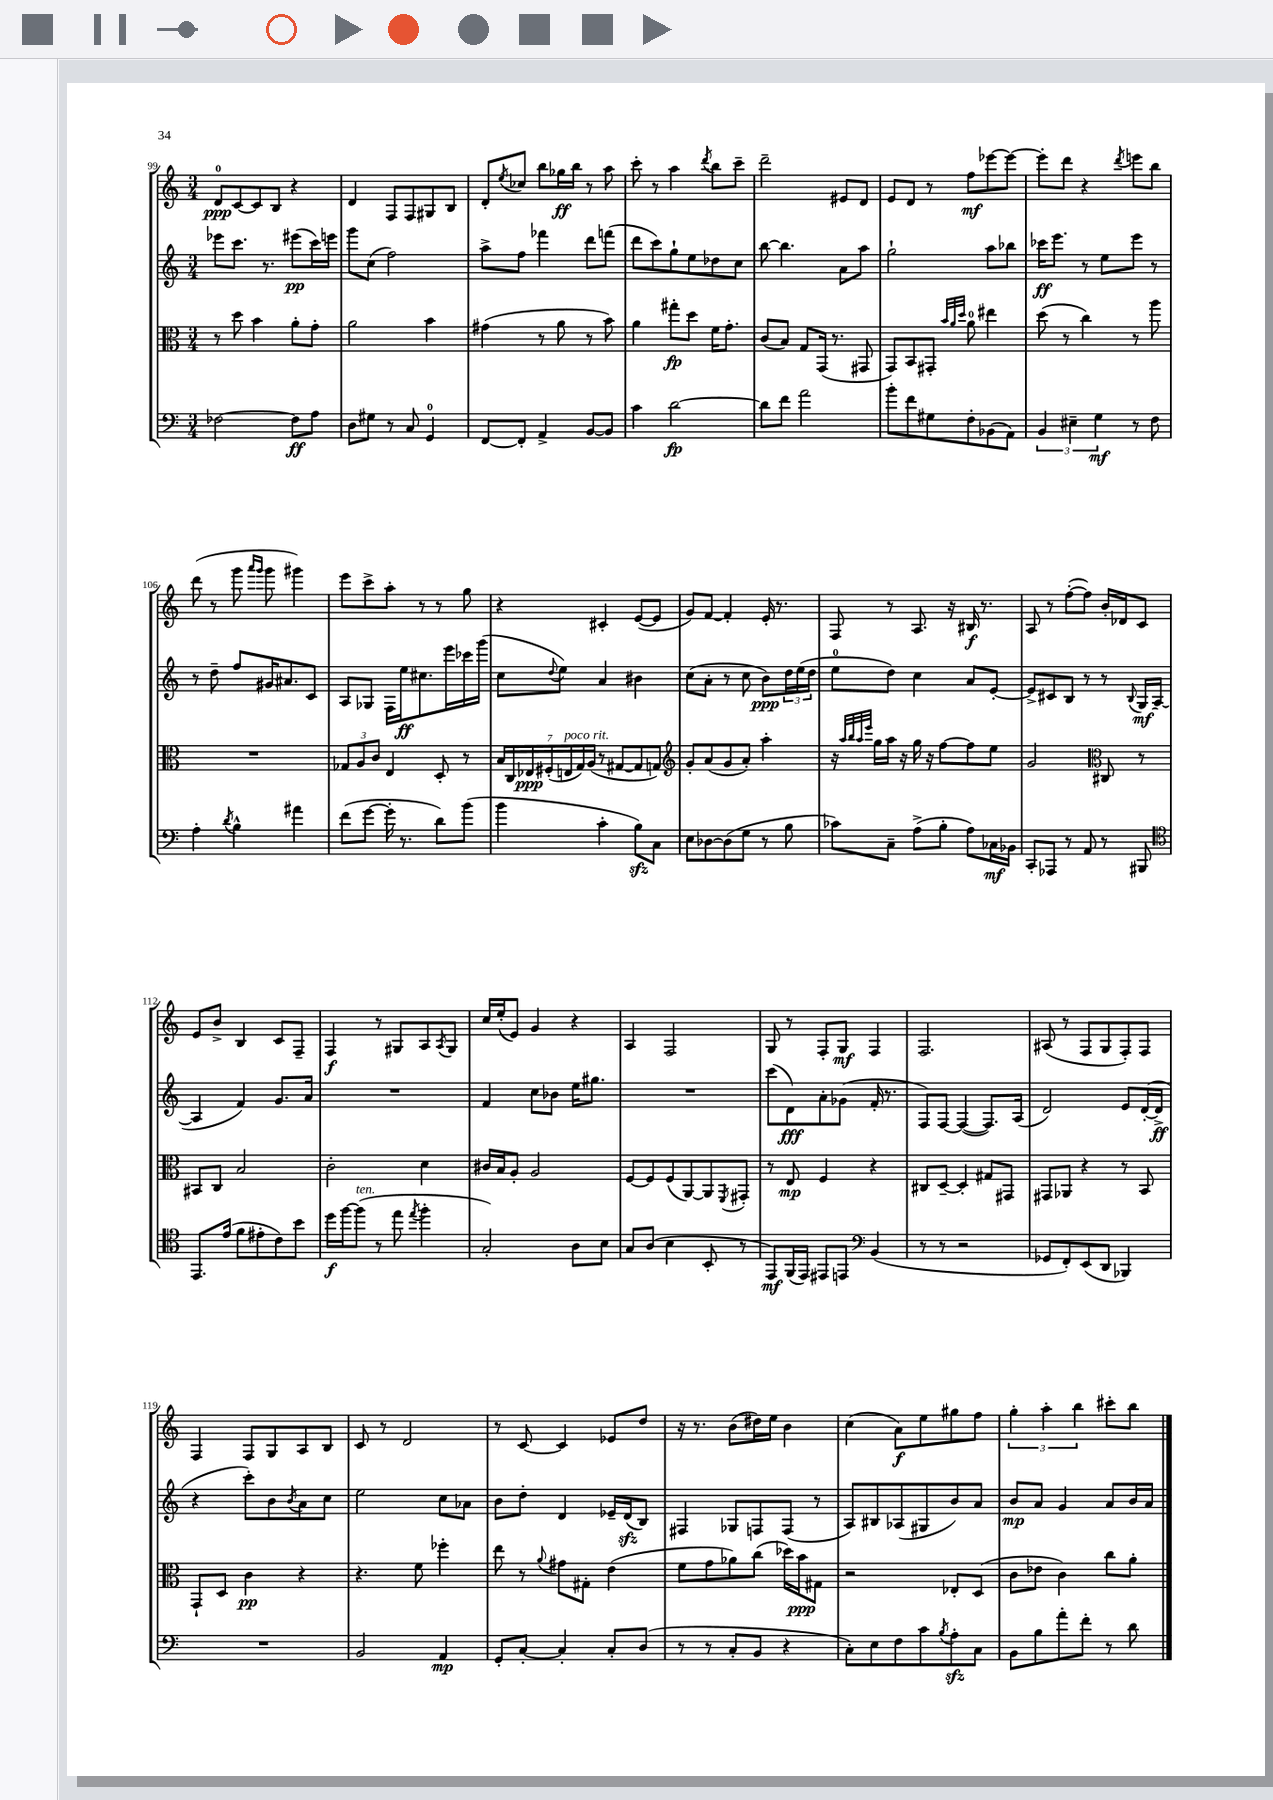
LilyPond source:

<<
\new StaffGroup <<
\new Staff = "s0" {
    \clef treble \key c \major \numericTimeSignature \time 3/4
    d'8-0\ppp c'8~ c'8 b8 r4 |
    d'4 f8 f8 gis8 b8 |
    d'8-. \acciaccatura { e''8 } ces''8 b''8 ges''16\ff b''16 r8 a''8 |
    c'''8-. r8 a''4 \acciaccatura { d'''8 } b''8 c'''8-- |
    d'''2-- eis'8 d'8 |
    e'8 d'8 r8 f''8\mf ees'''8~ ees'''8~ |
    ees'''8-. d'''8 r4 \acciaccatura { d'''8 } e'''8 b''8 |
    d'''8( r8 g'''8 \grace { a'''16 g'''16 } g'''8 gis'''4) |
    e'''8 c'''8-> a''8-. r8 r8 g''8 |
    r4 cis'4-. e'8~( e'8 |
    g'8) f'8~ f'4-. e'16-. r8. |
    f8 r8 a8. r16 bis16\f r8. |
    a8 r8 f''8~-.( f''8) b'16-. des'16 c'8 |
    e'8 b'8-> b4 c'8 f8-- |
    f4\f r8 gis8 a8 \acciaccatura { a8 } gis8 |
    c''16 e''16-.( e'8) g'4 r4 |
    a4 f2 |
    g8 r8 f8-. g8\mf f4 |
    f2. |
    ais8( r8 f8 g8 f8-.) f8 |
    f4 f8 g8 a8 b8 |
    c'8 r8 d'2 |
    r8 c'8~ c'4 ees'8 d''8 |
    r16 r8. b'8( dis''16) e''16 b'4 |
    c''4( a'8\f) e''8 gis''8 f''8 |
    \tuplet 3/2 { g''4-. a''4-. b''4 } cis'''8-. b''8 \bar "|." |
}
\new Staff = "s1" {
    \clef treble \key c \major \numericTimeSignature \time 3/4
    ees'''8 c'''8. r8. eis'''8\pp( c'''16) e'''16 |
    g'''8 c''8( f''2) |
    a''8-> f''8 fes'''4 d'''8 f'''8( |
    d'''8 c'''8) g''8-! e''8 des''8 c''8 |
    b''8~ b''4. a'8 a''8 |
    g''2-! a''8 bes''8 |
    ces'''16\ff e'''8. r8 e''8 e'''8 r8 |
    r8 d''8-- f''8 gis'16 ais'8. c'8 |
    a8 ges8 f16 e''16\ff cis''8. e'''16 ces'''16 g'''16( |
    c''8 \appoggiatura { d''8 } e''8) a'4 bis'4 |
    c''8( a'8-. r8 c''8 b'8\ppp) \tuplet 3/2 { d''16 e''16( d''16 } |
    e''8-0 d''8) c''4 a'8 e'8~-. |
    e'8-> cis'8 b8 r8 r8 \appoggiatura { b8 } g16\mf a16~( |
    a4 f'4) g'8. a'16 |
    R2. |
    f'4 c''8 bes'8 e''16 gis''8. |
    R2. |
    c'''8( d'8\fff) a'8-. ges'8( f'16-. r8. |
    f8) f8~ f4~( f8.) a16( |
    d'2) e'8 d'16~-.( d'16->\ff |
    r4 c'''8-.) b'8 \acciaccatura { b'8 } a'8 c''8 |
    e''2 c''8 aes'8 |
    b'8 d''8-. d'4 ees'16-- d'16\sfz( b8) |
    fis4 ges8 f8 f8( r8 |
    a8) bis8 aes8( gis8 b'8) a'8 |
    b'8\mp a'8 g'4 a'8 b'16 a'16 \bar "|." |
}
\new Staff = "s2" {
    \clef alto \key c \major \numericTimeSignature \time 3/4
    r8 d''8 b'4 a'8-. g'8-. |
    a'2 b'4 |
    gis'4( r8 a'8 r8 b'8) |
    a'4 gis''8-.\fp d''8 f'16 g'8.-. |
    c'8( b8) g8 g,16( r8. gis,8 |
    g,8) b,8 gis,8-. \grace { b'32 a'32 d''32 } a'8-0 eis''4 |
    d''8( r8 c''4) r8 a''8 |
    R2. |
    \tuplet 3/2 { ges8 a8 c'8 } e4 d8-. r8 |
    \tuplet 7/4 { b16 c16 ees16\ppp fis16-.( e16^\markup { \italic "poco rit." } g16) a16( } r8 gis8~ gis8 g8) |
    \clef treble g'8-. a'8( g'8 a'8-.) a''4-. |
    r16 \grace { a''32 b''32 a''32 e'''32 } g''16 a''16 r16 g''16 r16 f''8~ f''8 e''8 |
    g'2 \clef alto cis8 r8 |
    bis,8 c8 b2 |
    c'2-. d'4 |
    cis'16 b16 a8-. a2 |
    f8~ f8 f8( a,8~) a,8 \acciaccatura { f,8 } gis,8-. |
    r8 e8\mp f4 r4 |
    cis8 d8~-- d4-. gis8 gis,8 |
    gis,8 aes,8 r4 r8 b,8 |
    g,8-! d8 c'4\pp r4 |
    r4. f'8 fes''4-. |
    e''8 r8 \appoggiatura { a'8 } gis'8 gis8-. e'4( |
    f'8 g'8 aes'8) c''8( des''16) b'16\ppp gis8 |
    r2 ees8-. d8( |
    c'8 ees'8 c'4) c''8 a'8-. \bar "|." |
}
\new Staff = "s3" {
    \clef bass \key c \major \numericTimeSignature \time 3/4
    fes2~ fes8\ff a8 |
    d8 gis8 r8 c8 g,4-0 |
    f,8~ f,8-. a,4-> b,8~ b,8 |
    c'4 d'2~\fp |
    d'8 f'8 a'2 |
    b'8-. f'8 gis8 f8-. bes,8( a,8) |
    \tuplet 3/2 { b,4 eis4-- g4\mf } r8 f8 |
    a4-. \acciaccatura { d'8 } b4-^ ais'4 |
    f'8( g'8~ g'16-. r8. d'8) b'8( |
    b'4 c'4-. b8\sfz) c8 |
    e8 des8~ des8( g8 r8 b8 |
    ces'8) c8-- a8->( b8-. a8) ces16\mf bes,16 |
    c,8-. aes,,8 r8 a,8 r8 bis,,8 |
    \clef tenor e,8. e'16( f'8 eis'8-. c'8) b'8 |
    d''16\f f''16~ f''8^\markup { \italic "ten." }( r8 e''8 \acciaccatura { e''8 } f''4-. |
    g2-.) a8 b8 |
    g8 a8( b4 b,8-. r8 |
    e,8\mf) f,16( e,16) eis,8 e,8 \clef bass b,4( |
    r8 r8 r2 |
    ges,8 f,8-.) e,8( d,8 bes,,4) |
    R2. |
    b,2 a,4\mp |
    g,8-. c8~-. c4-. c8-. d8( |
    r8 r8 c8-. b,8 r4 |
    c8-.) e8 f8 c'8 \acciaccatura { b8 } a8-.\sfz c8 |
    b,8 b8 a'8-. f'8-. r8 d'8 \bar "|." |
}
>>
>>
\layout { \context { \Score currentBarNumber = #99 } }
